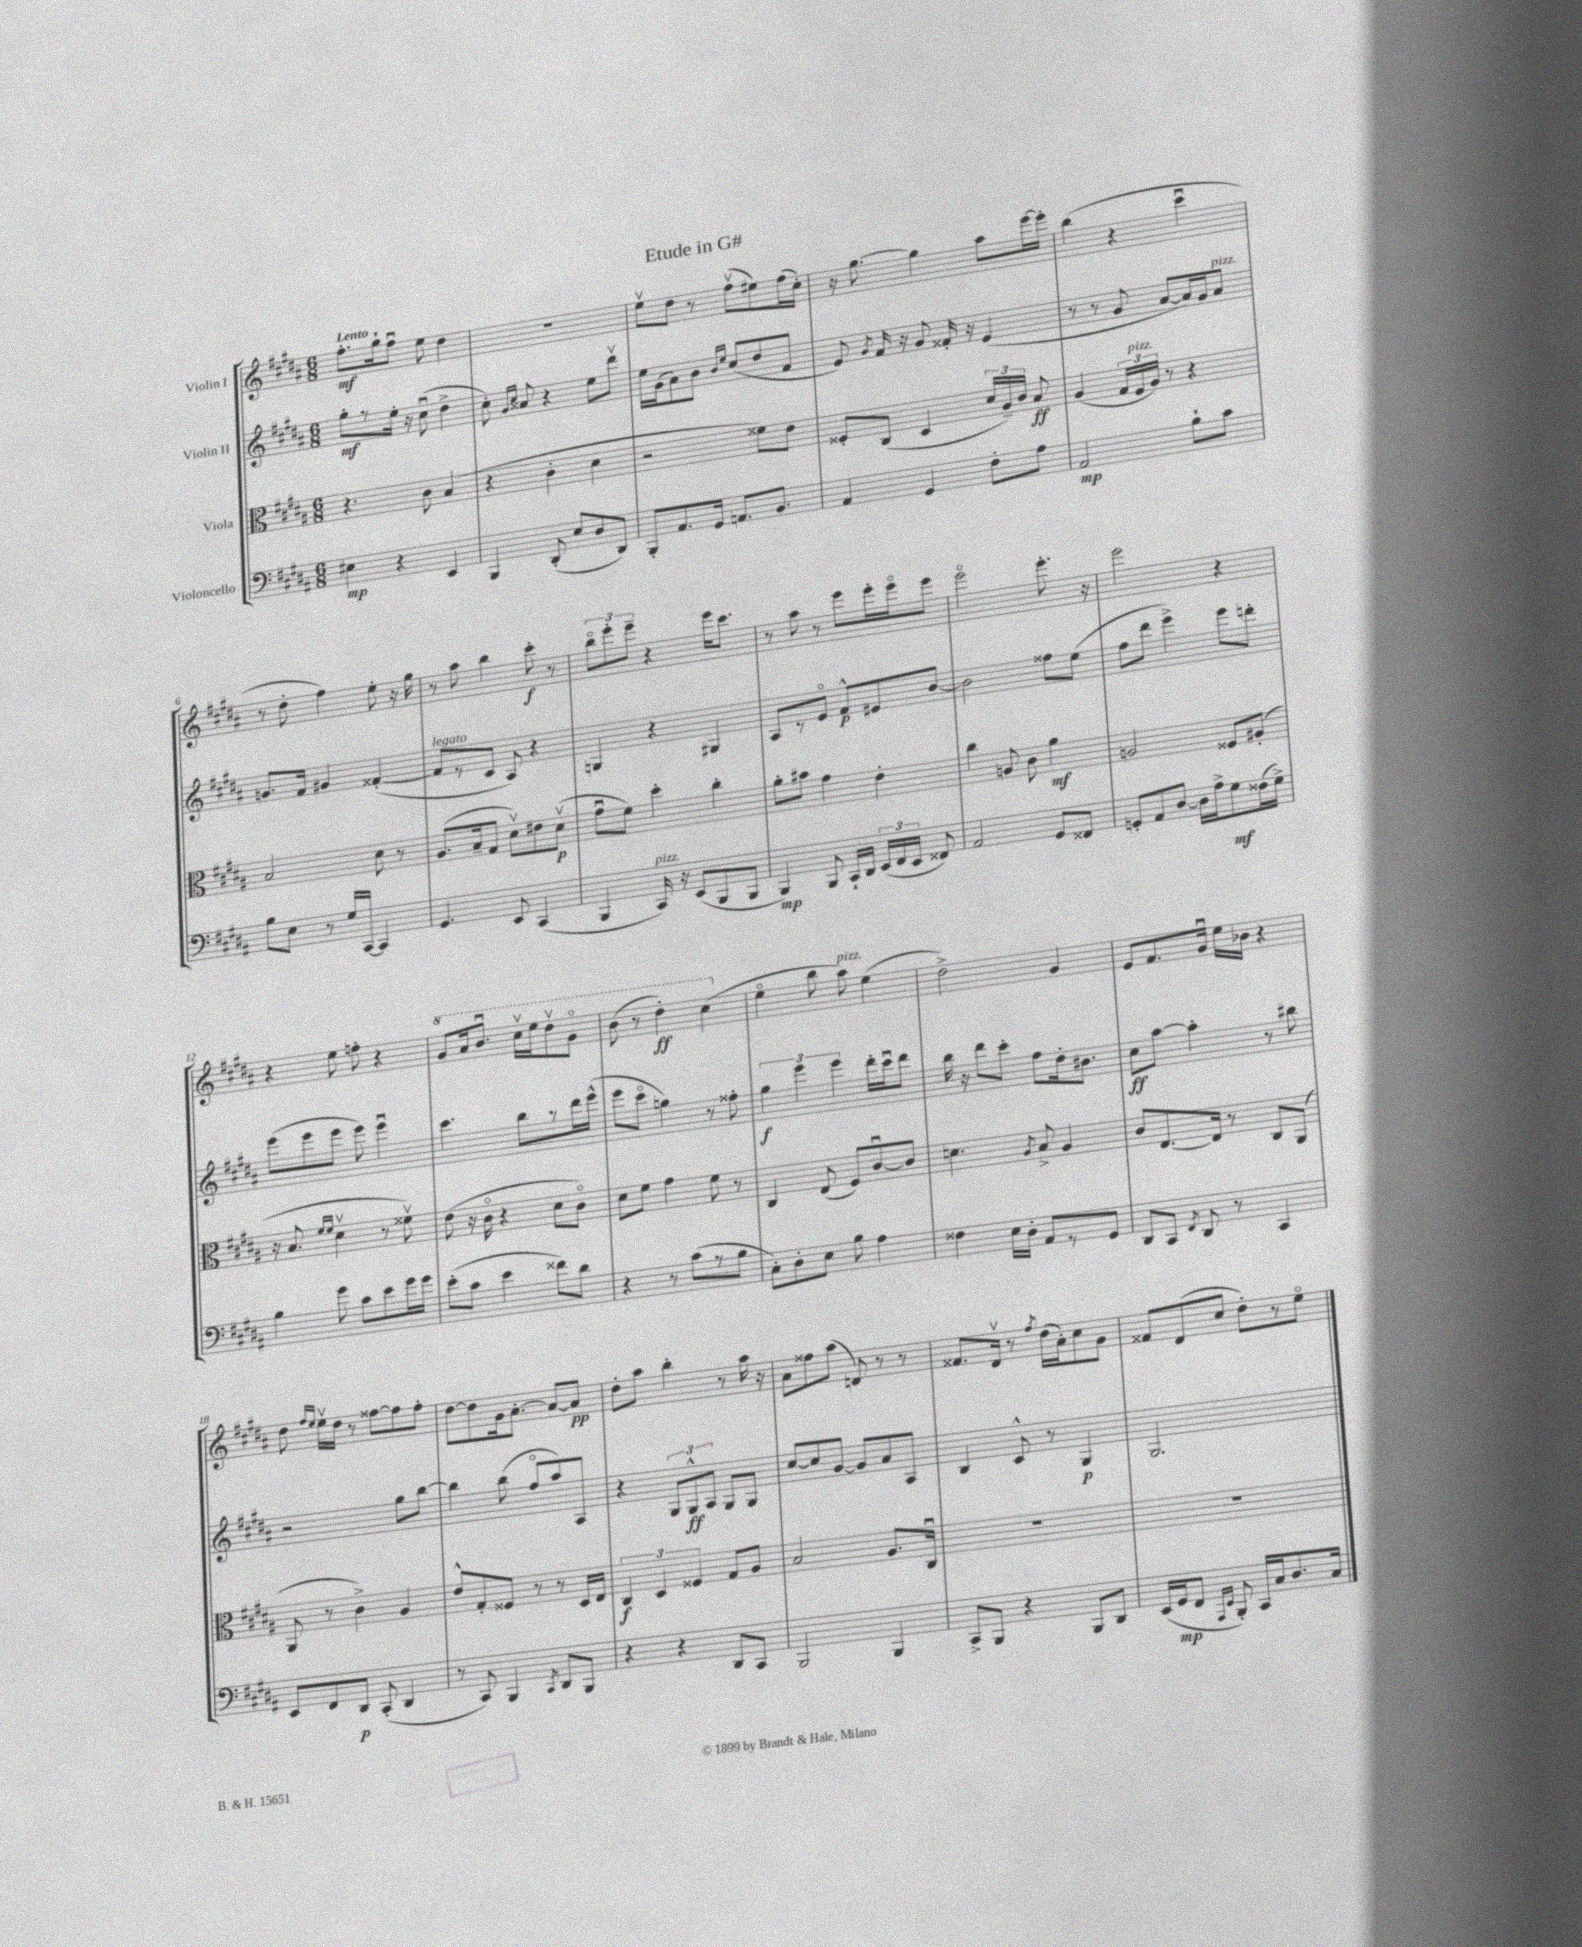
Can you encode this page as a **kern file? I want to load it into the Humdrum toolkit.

**kern	**kern	**kern	**kern
*staff4	*staff3	*staff2	*staff1
*clefF4	*clefC3	*clefG2	*clefG2
*k[f#c#g#d#a#]	*k[f#c#g#d#a#]	*k[f#c#g#d#a#]	*k[f#c#g#d#a#]
*M6/8	*M6/8	*M6/8	*M6/8
4E#	4.r	8gg#'	8.ff#'
.	.	8r	.
.	.	.	16gg#`
4r	.	16ee'	8ff#u
.	.	16r	.
.	8c#	(8cc#u	8ee
4EE	(4B	4dd#^	4dd#
=	=	=	=
4BBB	4r	8cc#')	2.r
.	.	16qqg#	.
.	.	16qqcc#	.
.	.	8a##	.
(8DD#'	4c#'	4r	.
8E	.	.	.
8D#	4d#	8ee	.
8DD#)	.	8ddd#v	.
=	=	=	=
8BBB'	2r	16ee	8eev
.	.	(16g#	.
8.AA#	.	8a#)	8dd#
.	.	8b	8r
16GG#	.	.	.
.	.	16qqb	.
.	.	16qqee	.
8.AA	.	(8cc#	(8ff#v
.	8f##)	8dd#	8ee#)
8.BB	.	.	.
.	8e	8f#	(16ff#
.	.	.	16cc#')
=	=	=	=
4AA#	8F##'	8e)	16r
.	.	.	[8.gg#
.	.	8qg#	.
.	(8C#	16f#	.
.	.	16r	.
4GG#	4D#	8g#	4gg#]
.	.	16f##'	.
.	.	16r	.
8F#'	24d#	(4e	8aa#
.	24A#~)	.	.
.	24c#	.	.
8A#	8B	.	[16eee
.	.	.	16eee']
=	=	=	=
2AA#	(4A#	8r	(4bb
.	.	8r	.
.	24G#	8g#	4r
.	24F#	.	.
.	24A#)	.	.
.	8r	[8a#	.
8B`	4r	16a#])	4ccc#u
.	.	16g#	.
8c#	.	8a#	.
=	=	=	=
8B	2B	8.g	8r
8E	.	.	8dd#'
.	.	16f#	.
8r	.	4g#	4ff#)
16G#	.	.	.
[16CC#	.	.	.
4CC#]	8d#	([4f##'	8ee'
.	8r	.	16r
.	.	.	16gg#
=	=	=	=
4.GG#	(8.A#	8f##]	8r
.	.	8r	8aa#
.	16B~	.	.
.	8G#	8c#	4bb
8EE	8d#v)	8A#)	.
(4CC#	8e#	4r	8ccc#'
.	(8d#v	.	8r
=	=	=	=
4BBB	8g#u	4G	12bbo
.	.	.	12eee'
.	8f#)	.	.
.	.	.	12eee~
16CC#)	4dd#'	4r	4r
16r	.	.	.
(8EE	.	.	.
8BBB	4cc#'	4G#	16eee
.	.	.	8.ccc#
8BBB	.	.	.
=	=	=	=
4BBB)	8a#'	8A#	8r
.	8b#	8r	8aa#
8BBB	4g#	8eo	8r
16CC#`	.	8f#^^	8eee
16DD#	.	.	.
(24EE	4e'	8e#	16eee'
24FF#	.	.	.
.	.	.	16eeeo
24EE	.	.	.
8FF##)	.	[8b	8eee
=	=	=	=
2AA#	4cc#	2b]	2eeeo
.	8A	.	.
.	8c#	.	.
8GG#	4a#	8ff##	8.eee'
8FF##	.	(8ee	.
.	.	.	16r
=	=	=	=
8GG'	2A	8ff#	2eee
8AA#	.	8ddd#	.
[8D#	.	4eee^)	.
16D#]	.	.	.
16A#^	.	.	.
8G#	8F##	8eee	4r
(16F##	(8A#'	8ddd'	.
16G#^)	.	.	.
=	=	=	=
4B	16r	(8eee	4r
.	8.B	.	.
.	.	8eee	.
.	16qqf#	.	.
.	16qqf#	.	.
8g#	4d#v	8eee	8ee
8c#	.	8eee)	8ff'
8e	8r	4eeeu	4r
16g#	8f##v)	.	.
16g#	.	.	.
=	=	=	=
(8e'	(8e	4.ccc#	8gg#
8c#	16r	.	16aa#
.	16c#o	.	8.bbu
4e	4r	.	.
.	.	8bb	16ccc#v
.	.	.	16eee
8f##)	8d#	8r	8ddd#v
8d#	8c#o)	16ddd#	8gg#o
.	.	(16eee^^	.
=	=	=	=
4r	8d#	8eee	(8bb
.	8f#	8ccc#o	8r
8r	4g#	4gg)	4ddd#')
(8c#	.	.	.
8r	8f#	8r	(4ccc#
8B	8r	8ff##'	.
=	=	=	=
8C#')	4C#	6gg#	4eeo
8D#'	.	.	.
.	.	6eee	.
8E	(8E	.	8bb
.	.	6eee	.
8B	8F#)	.	8aa#)
4A#	[8c#u	16ddd#'	(4ee
.	.	16ccc#u	.
.	8c#]	8ddd#	.
=	=	=	=
4F##	4.d	16bb	2dd#^)
.	.	16r	.
.	.	8ddd#	.
16E	.	8ccc#'	.
16D#'	.	.	.
.	8qA#	.	.
8AA#	8B^	8ff#	.
8r	4A#	16dd#'	4g#
.	.	8.b#	.
8GG#	.	.	.
=	=	=	=
8DD#	8c#	8cc#	8e
8CC#	[8.E	[8aa#	8.f#
8qFF#	.	.	.
8DD#	.	4aa#']	.
.	16E]	.	16g#u
8r	8r	.	16ee
.	.	.	16b-
4CC#	8C#	8r	4r
.	(8AA#	8bb#	.
=	=	=	=
8EE	8AA#	2r	8dd#
.	.	.	16qqff#
.	.	.	16qqee
8FF#	8r	.	16eev
.	.	.	16dd#
8DD#	4c#^)	.	8r
(8CC#'	.	.	[8ff##
4DD#	4A#	8gg#	8ff##]
.	.	[8bb	8ff##'
=	=	=	=
8r	8e^^	4bb]	[8dd#
8CC#)	8G#'	.	8dd#]
4BBB	8F##	(8bb	16g#
.	.	.	[8.a#'
.	8r	8ff#o	.
8qCC#	.	.	.
8DD#	8r	8aa#)	8a#_
8BBB	16D#	8A#	8a#]
.	16E	.	.
=	=	=	=
4r	6C#	4r	8dd#'
.	.	.	8aa#
.	6D#	.	.
4r	.	12G#	4bb'
.	6F##	12G#^^	.
.	.	12A#	.
8DD#	8G#	8G#	8r
8CC#	8A#	8G#	16aa#
.	.	.	16r
=	=	=	=
2BBB	2B	[8cc#	8a#
.	.	8cc#]	8ff##
.	.	[8g#	(8aa#
.	.	8g#]	8d)
4BBB	8.A#	8a#	8r
.	.	8A#	8r
.	16C#u	.	.
=	=	=	=
8CC#^	2.r	4B	8.f##
8BBB	.	.	.
.	.	.	16d#v
4r	.	8c#^^	8r
.	.	.	8qff#
.	.	8r	(16dd#
.	.	.	16a#')
8BBB	.	4G#	8cc#
8DD#	.	.	8g#
=	=	=	=
(16EE	2.r	2.G#	8f##
16GG#	.	.	.
8FF#	.	.	(8d#
16qqAAA#	.	.	.
16qqEE	.	.	.
8BBB')	.	.	8cc#
16CC#	.	.	8dd#')
16C#	.	.	.
8.D#	.	.	8r
.	.	.	8eeo
16C#	.	.	.
==	==	==	==
*-	*-	*-	*-
